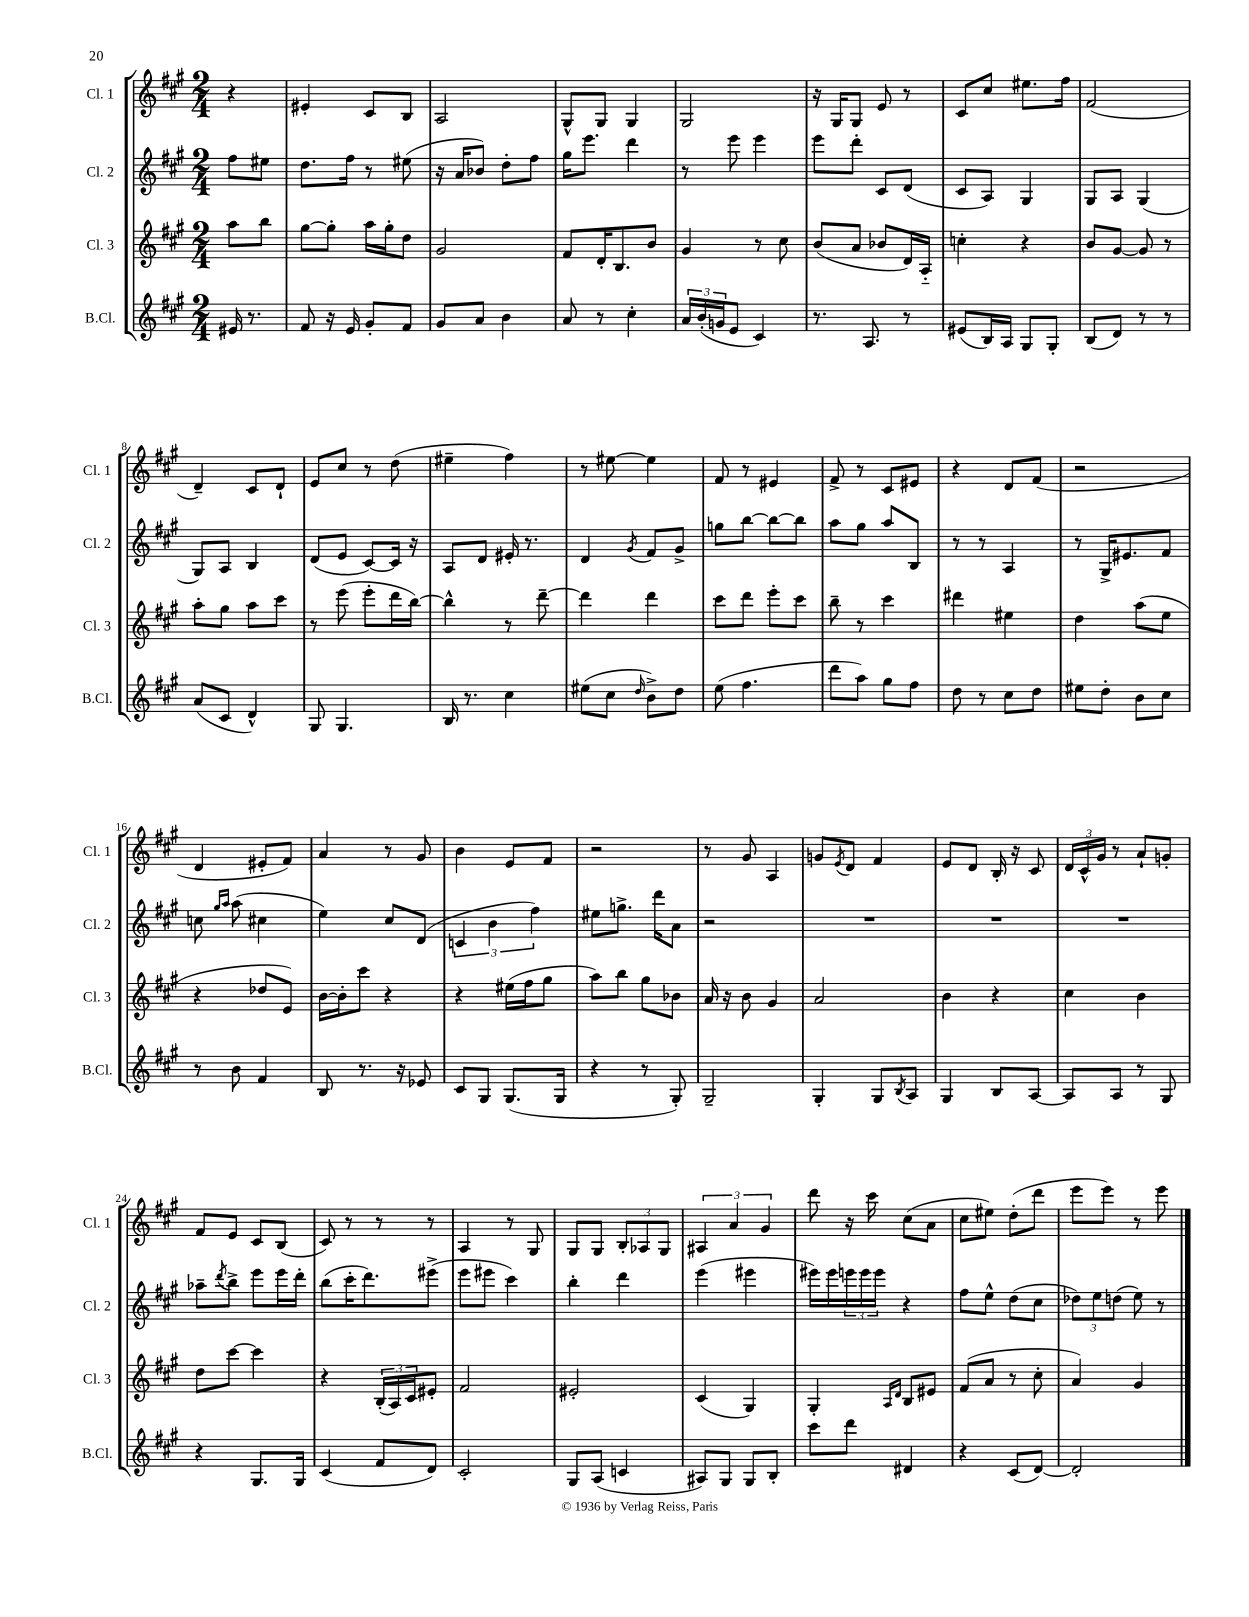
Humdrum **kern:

**kern	**kern	**kern	**kern
*staff4	*staff3	*staff2	*staff1
*clefG2	*clefG2	*clefG2	*clefG2
*k[f#c#g#]	*k[f#c#g#]	*k[f#c#g#]	*k[f#c#g#]
*M2/4	*M2/4	*M2/4	*M2/4
16e#	8aa	8ff#	4r
8.r	.	.	.
.	8bb	8ee#	.
=	=	=	=
8f#	[8gg#	8.dd	4e#'
16r	8gg#']	.	.
16e	.	16ff#	.
8g#'	16aa	8r	8c#
.	16gg#'	.	.
8f#	8dd	(8ee#	8B
=	=	=	=
8g#	2g#	16r	2A
.	.	16a	.
8a	.	8b-)	.
4b	.	8dd'	.
.	.	8ff#	.
=	=	=	=
8a	8f#	16gg#	8G#^^
.	.	8.eee	.
8r	16d'	.	8G#
.	8.B	.	.
4cc#'	.	4ddd	4G#
.	8b	.	.
=	=	=	=
24a	4g#	8r	2G#
(24b'	.	.	.
24g	.	.	.
8e	.	8eee	.
4c#)	8r	4eee	.
.	8cc#	.	.
=	=	=	=
8.r	(8b	8eee	16r
.	.	.	16G#
.	8a	8ddd'	8G#
8.A	.	.	.
.	8b-	8c#	8e
8r	16d)	(8d	8r
.	16A'~	.	.
=	=	=	=
(8e#	4cc'	8c#	8c#
16B)	.	8A)	8cc#
16A	.	.	.
8G#	4r	4G#	8.ee#
8G#'	.	.	.
.	.	.	16ff#
=	=	=	=
(8B	8b	8G#	(2f#
8d)	[8g#	8A	.
8r	8g#]	(4G#	.
8r	8r	.	.
=	=	=	=
(8a	8aa'	8G#)	4d~)
8c#	8gg#	8A	.
4d^^)	8aa	4B	8c#
.	8ccc#	.	8d`
=	=	=	=
8G#	8r	(8d	8e
4.G#	(8eee	8e	8cc#
.	8eee'	[8c#)	8r
.	16ddd	16c#]	(8dd
.	[16bb)	16r	.
=	=	=	=
16B	4bb^^]	8A	4ee#~
8.r	.	.	.
.	.	8d	.
4cc#	8r	16e#'	4ff#)
.	.	8.r	.
.	[8ddd~	.	.
=	=	=	=
(8ee#	4ddd]	4d	8r
8cc#	.	.	[8ee#
16qqdd	.	8qg#	.
8b^)	4ddd	8f#	4ee#]
8dd	.	8g#^	.
=	=	=	=
(8ee	8ccc#	8gg	8f#
4.ff#	8ddd	[8bb	8r
.	8eee'	8bb_	4e#
.	8ccc#	8bb]	.
=	=	=	=
8ddd	8bb~	8aa	8f#^
8aa)	8r	8gg#	8r
8gg#	4ccc#	8aa	8c#
8ff#	.	8B	8e#
=	=	=	=
8dd	4ddd#	8r	4r
8r	.	8r	.
8cc#	4ee#	4A	8d
8dd	.	.	(8f#
=	=	=	=
8ee#	4dd	8r	2r
8dd'	.	16G#^	.
.	.	8.e#	.
8b	(8aa	.	.
8cc#	8ee	8f#	.
=	=	=	=
8r	4r	8cc	4d
.	.	16qqgg#	.
.	.	16qqaa	.
8b	.	(8aa	.
4f#	8dd-	4cc#	8e#'
.	8e)	.	8f#)
=	=	=	=
8B	[16b	4ee)	4a
.	16b']	.	.
8.r	8ccc#	.	.
.	4r	8cc#	8r
16r	.	.	.
8e-	.	(8d	8g#
=	=	=	=
8c#	4r	6c	4b
8G#	.	.	.
.	.	6b	.
(8.G#	(16ee#	.	8e
.	16ff#	.	.
.	.	6ff#)	.
.	8gg#	.	8f#
16G#	.	.	.
=	=	=	=
4r	8aa)	8ee#	2r
.	8bb	8.gg^	.
8r	8gg#	.	.
.	.	16ddd	.
8G#')	8b-	8a	.
=	=	=	=
2G#~	16a	2r	8r
.	16r	.	.
.	8b	.	8g#
.	4g#	.	4A
=	=	=	=
4G#'	2a	2r	8g
.	.	.	8qe
.	.	.	8d
8G#	.	.	4f#
8qB	.	.	.
8A	.	.	.
=	=	=	=
4G#	4b	2r	8e
.	.	.	8d
8B	4r	.	16B'
.	.	.	16r
[8A	.	.	8c#
=	=	=	=
8A]	4cc#	2r	24d
.	.	.	24c#^^
.	.	.	24g#
8A	.	.	8r
8r	4b	.	8a`
8G#	.	.	8g'
=	=	=	=
4r	8dd	8aa-~	8f#
.	.	8qddd	.
.	[8ccc#	8bb^	8e
8.G#	4ccc#]	8eee	8c#
.	.	16eee	(8B
16G#	.	16ddd'	.
=	=	=	=
(4c#	4r	(8bb	8c#)
.	.	16ccc#'	8r
.	.	8.ddd)	.
8f#	(24B'	.	8r
.	24A)	.	.
.	24c#	.	.
8d)	8e#'	(8eee#^	8r
=	=	=	=
2c#'	2f#	8eee	4A
.	.	8eee#	.
.	.	4ccc#)	8r
.	.	.	8G#
=	=	=	=
8G#	2e#'	4bb'	8G#
(8A	.	.	8G#
4c	.	4ddd	12B'
.	.	.	12A-
.	.	.	12G#
=	=	=	=
8A#)	(4c#	(4eee	6A#
8G#	.	.	.
.	.	.	6a
8G#	4G#)	4eee#	.
.	.	.	6g#
8B'	.	.	.
=	=	=	=
8ccc#	4G#'	16eee#)	8ddd
.	.	16eee#	.
8ddd	.	24eee	16r
.	.	24eee	.
.	.	.	16ccc#
.	.	24eee	.
.	16qqA	.	.
.	16qqd	.	.
4d#	8B	4r	(8cc#
.	8e#	.	8a
=	=	=	=
4r	(8f#	8ff#	8cc#
.	8a	8ee^^	8ee#)
(8c#	8r	(8dd	(8dd'
[8d)	8cc#'	8cc#	8ddd
=	=	=	=
2d']	4a)	12dd-)	8eee
.	.	12ee	.
.	.	.	8eee)
.	.	(12dd	.
.	4g#	8ee)	8r
.	.	8r	8eee
==	==	==	==
*-	*-	*-	*-
